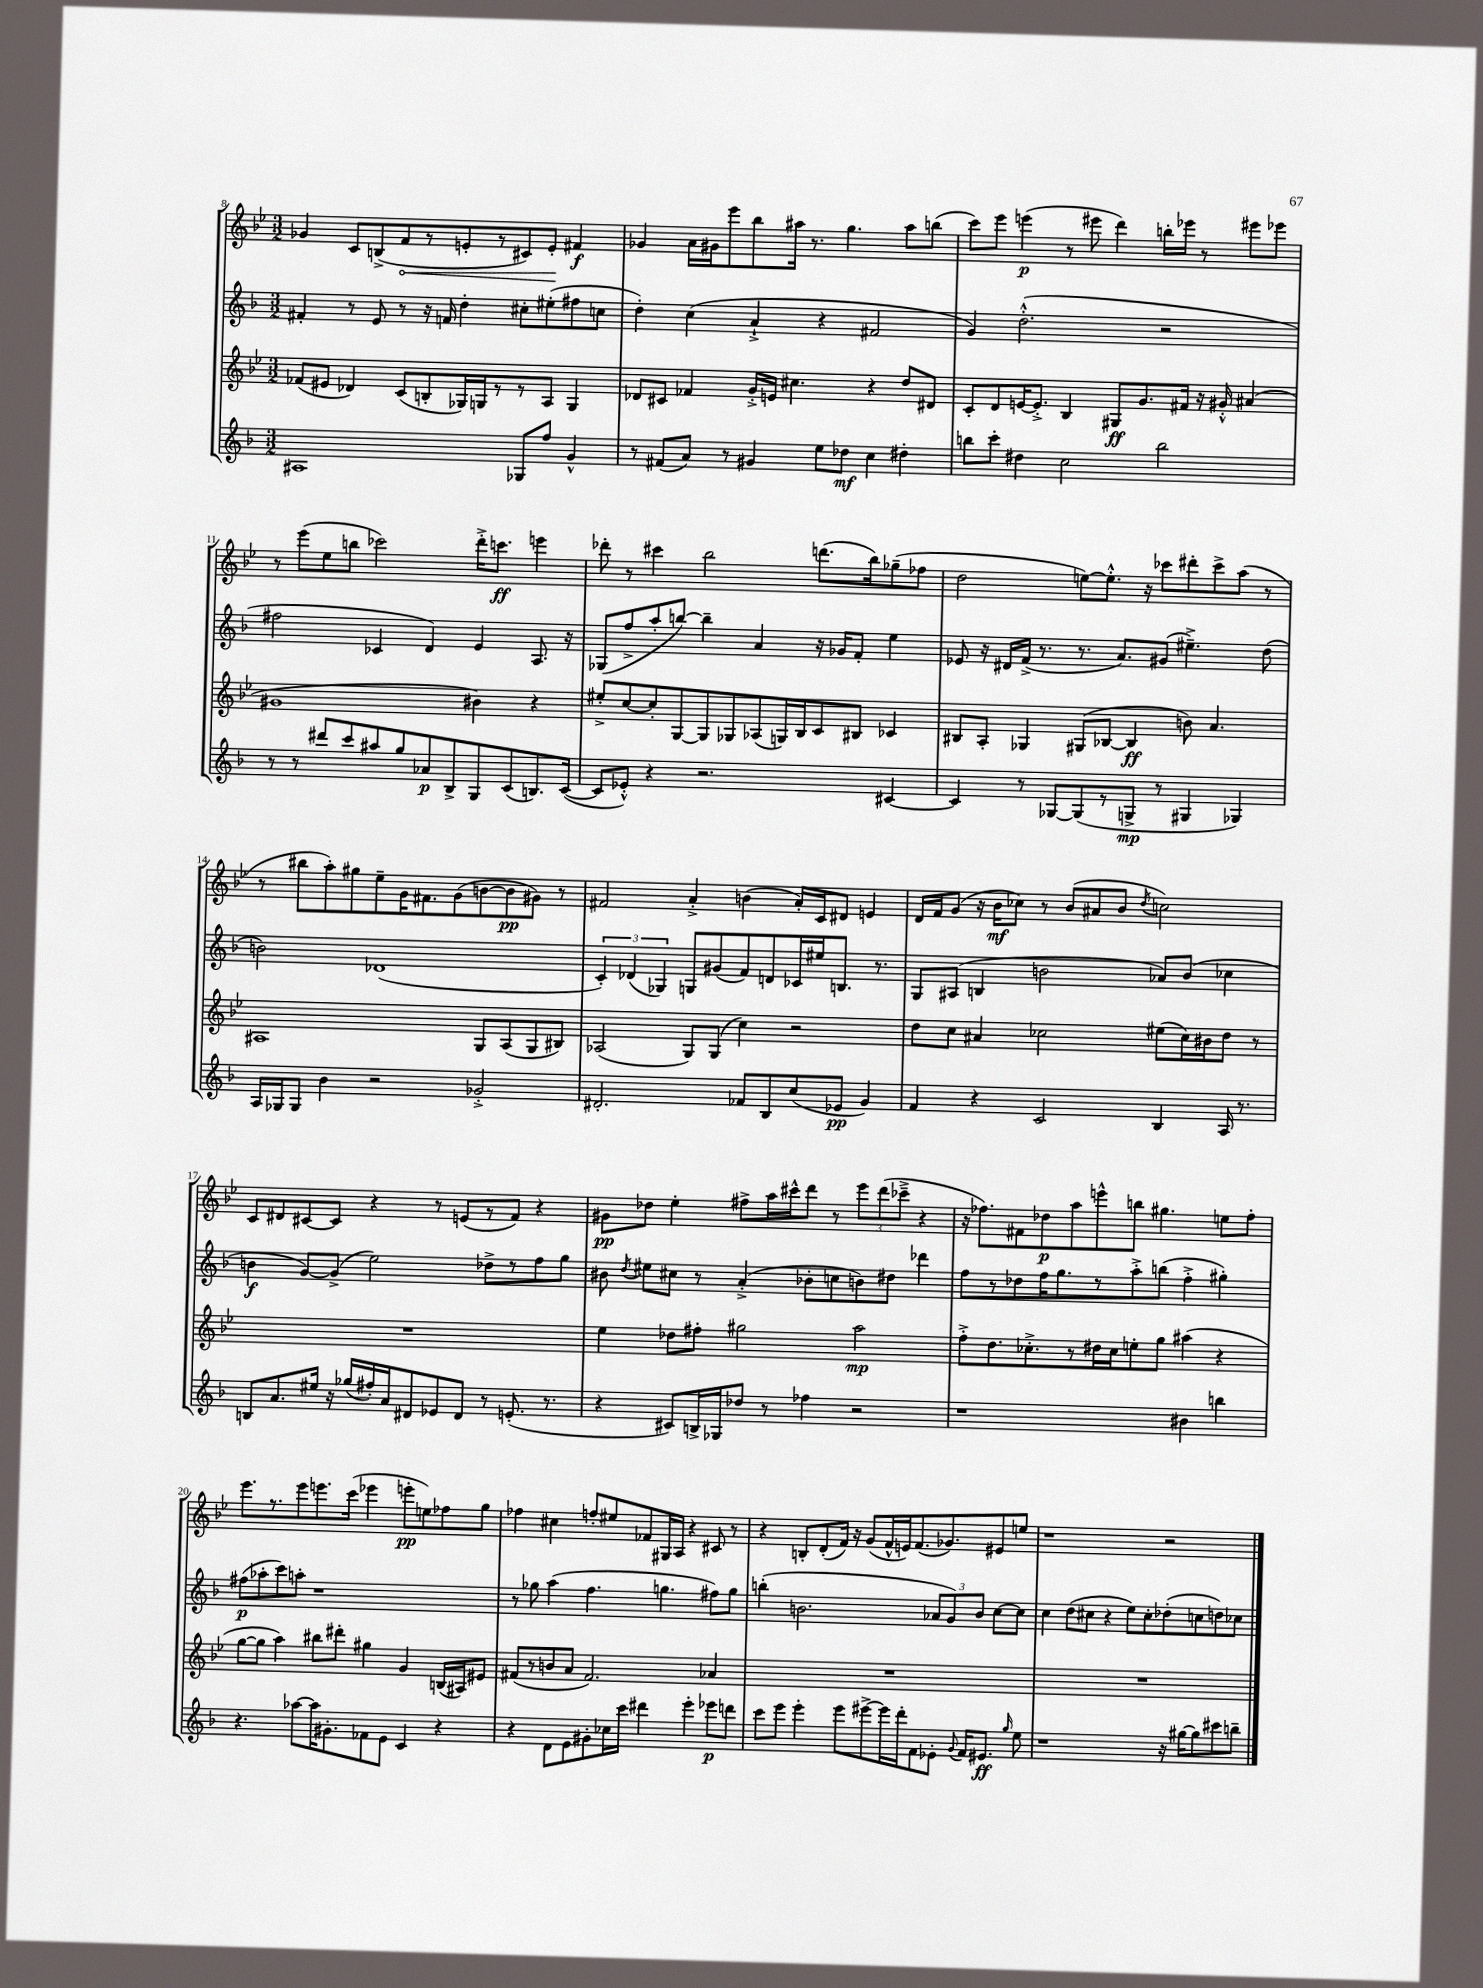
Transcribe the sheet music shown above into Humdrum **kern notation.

**kern	**kern	**kern	**kern
*staff4	*staff3	*staff2	*staff1
*clefG2	*clefG2	*clefG2	*clefG2
*k[b-]	*k[b-e-]	*k[b-]	*k[b-e-]
*M3/2	*M3/2	*M3/2	*M3/2
1A#	(8f-	4f#'	4g-
.	8e#	.	.
.	4d-)	8r	8c
.	.	8e	(8B^
.	(8c	8r	8f
.	8B'	16r	8r
.	.	16f	.
.	16G-)	4dd'	8e'
.	16G	.	.
.	8r	.	8r
8G-	8r	8cc#'	8c#)
8ff	8A	(8ee#'	8e'
4g^^	4G	8ff#	4f#
.	.	8cc	.
=	=	=	=
8r	8d-	4dd')	4g-
(8f#	8c#	.	.
8a)	4f-	(4cc	16a
.	.	.	16g#
8r	.	.	8eee-
4g#	16g'^	4a`^	8bb-
.	16e	.	.
.	4.cc#	.	16aa#
.	.	.	8.r
8ee	.	4r	.
8dd-	.	.	4.gg
4cc	4r	2f#	.
4dd#'	8dd	.	8aa#
.	8d#	.	(8bb
=	=	=	=
8bb	8c'	4g)	8ccc)
8ccc'	8d	.	8eee-
4dd#	[16e	(2.dd'^^	(4eee
.	8.e'^]	.	.
2cc	4B-	.	8r
.	.	.	8eee#
.	8G#	.	4ddd)
.	8.g	.	.
2bb	.	2r	16bb'
.	16f#	.	16eee-
.	16r	.	8r
.	16g#'^^	.	.
.	(4a#	.	8eee#
.	.	.	8eee-
=	=	=	=
8r	1g#	2ff#	8r
8r	.	.	(8eee-
8ddd#	.	.	8ee-
8ccc	.	.	8bb
8aa#	.	4c-	2ccc-)
8gg	.	.	.
8a-	.	4d)	.
8B-^	.	.	.
8G	4b#)	4e	16ddd'^
.	.	.	8.ccc
(8c	.	.	.
8.B)	4r	8.A	4eee
([16c	.	16r	.
=	=	=	=
8c]	8ee#'^	(8G-	8ddd-'
8e-'^^)	[8cc	8ff^	8r
4r	8cc']	8aa'	4ccc#
.	[8G	[8bb)	.
2.r	8G]	4bb~]	2bb-
.	8G-	.	.
.	(8A-	4a	.
.	16G)	.	.
.	16B-	.	.
.	8c	16r	(8.ddd
.	.	16g-	.
.	8B#	8f'	.
.	.	.	16bb-)
[4c#	4c-	4ee	(8gg-~
.	.	.	8ff-
=	=	=	=
4c#]	8B#	8e-	2dd
.	8A'	16r	.
.	.	16d#	.
8r	4G-	(16f^	.
.	.	8.r	.
[8G-	.	.	.
(8G-]	(8G#	8.r	[8ee)
8r	[8B-	.	8.ee'^^]
.	.	8.a)	.
8G^	4B-]	.	.
.	.	.	16r
8r	.	(8g#	8ccc-
4G#	8b)	4.ee#~^)	8ddd#'
.	4.a	.	8ccc-^
4G-)	.	.	(8aa
.	.	(8dd	8r
=	=	=	=
16A	1A#	2b)	8r
16G-	.	.	.
8G-	.	.	8bb#
4b-	.	.	8aa')
.	.	.	8gg#
2r	.	(1d-	8ee-~
.	.	.	16g
.	.	.	8.f#
.	.	.	(8g
2g-'^	8G	.	[8b
.	(8A#	.	8b]
.	8G	.	8g#)
.	8B#)	.	8r
=	=	=	=
2.d#'	(2A-	6c')	2f#
.	.	(6d-	.
.	.	6G-)	.
.	8G)	8G	4a'^
.	(8G	(8g#	.
8f-	4cc)	8f)	(4b
8B-	.	8d	.
(8cc	2r	16c-	16a')
.	.	16ee#	16c
8e-	.	8.B	8d#
4g)	.	.	4e
.	.	8.r	.
=	=	=	=
4f	8dd	8G	16d
.	.	.	16f
.	8cc	(8A#	(8g
4r	4a#	4B	16r
.	.	.	16b-
.	.	.	8cc-)
2c	2cc-	2b	8r
.	.	.	(8b-
.	.	.	8a#
.	.	.	8b-
.	.	.	8qdd
4B-	(8ee#	8a-)	2cc)
.	16cc-)	(8b	.
.	16b#	.	.
16A	8dd	4cc-	.
8.r	.	.	.
.	8r	.	.
=	=	=	=
8B	1.r	4b	8c
8.a	.	.	8d#
.	.	[8g)	[8c#
16ee#	.	.	.
16r	.	(8g^]	8c#]
(16gg-	.	.	.
16ff#')	.	2ee)	4r
16a	.	.	.
8d#	.	.	.
8e-	.	.	8r
8d#	.	.	(8e
8r	.	8dd-^	8r
(8.e'	.	8r	8f)
.	.	8ff	4r
8.r	.	.	.
.	.	8gg	.
=	=	=	=
4r	4ee-	8b#	8g#
.	.	8qdd	.
.	.	8ee#	8dd-
8c#)	8dd-	8cc#	4ee-'
16B^	8ff#'	8r	.
16G-	.	.	.
8dd-	2gg#	(4a'^	8ff#^
8r	.	.	16aa
.	.	.	16ccc#^^
4ff-	.	8b-'	8ddd
.	.	8cc	8r
2r	2aa	8b)	12eee-
.	.	.	(12ddd
.	.	8dd#	.
.	.	.	12ccc-~^
.	.	4ddd-	4r
=	=	=	=
1r	8ff'^	8ff	16r
.	.	.	8.ff-)
.	8.dd	8r	.
.	.	8dd-	8f#
.	8.cc-'^	.	.
.	.	16ff	8dd-
.	.	8.gg	.
.	8r	.	8aa
.	16dd#	8r	8eee^^
.	16cc-	.	.
.	8ee'	8aa'^	8bb
.	8gg	(8bb	4.gg#
4b#	(4aa#	4ff'^	.
4bb	4r	4gg#')	8ee
.	.	.	8ff-'
=	=	=	=
4.r	[8gg	(8ff#	8.eee-
.	8gg]	8aa-'	.
.	.	.	8.r
.	4aa)	8ccc)	.
[8aa-	.	8aa'	8eee-
16aa-]	8bb#	1r	8.eee
8.g#'	.	.	.
.	8ddd#'	.	.
.	.	.	(16ccc
8f-	4gg#	.	4eee-
8e	.	.	.
4c	4g	.	8eee'
.	.	.	8ee)
4r	(16B	.	8ff-
.	16A#)	.	.
.	8e#	.	8gg
=	=	=	=
4r	(8f#	8r	4ff-
.	8r	8gg-	.
8d	8b	(4aa	4cc#
8e	8a	.	.
8g#'	2.f#)	4.ff	8ff'
16cc-	.	.	8ee#
16ccc	.	.	.
4ddd#	.	.	8f-
.	.	4.gg	16G#
.	.	.	16A
4eee'	.	.	4r
8eee-	4a-	8ff#)	8c#
8ddd	.	8gg	8r
=	=	=	=
8ccc	1.r	(4bb'	4r
8eee	.	.	.
4eee'	.	2.b	8B'
.	.	.	(8d'
8eee	.	.	16f)
.	.	.	16r
[8eee#^	.	.	(8g
16eee#]	.	.	16f^^
16ddd'	.	.	16e)
8f	.	.	(8.f
8e-'	.	12a-	.
.	.	.	8.g-)
.	.	12g)	.
8qqg	.	.	.
16f	.	.	.
.	.	12b	.
8.e#	.	.	.
.	.	[8cc	8e#
16qqgg	.	.	.
8ee	.	8cc]	8ee
=	=	=	=
1r	1.r	4cc	1r
.	.	(8dd	.
.	.	8cc#	.
.	.	4r	.
.	.	8ee)	.
.	.	8cc#'	.
16r	.	(8dd-'	2r
[16gg#	.	.	.
8gg#]	.	8cc	.
8ccc#	.	8dd)	.
8bb~	.	8cc-	.
==	==	==	==
*-	*-	*-	*-
